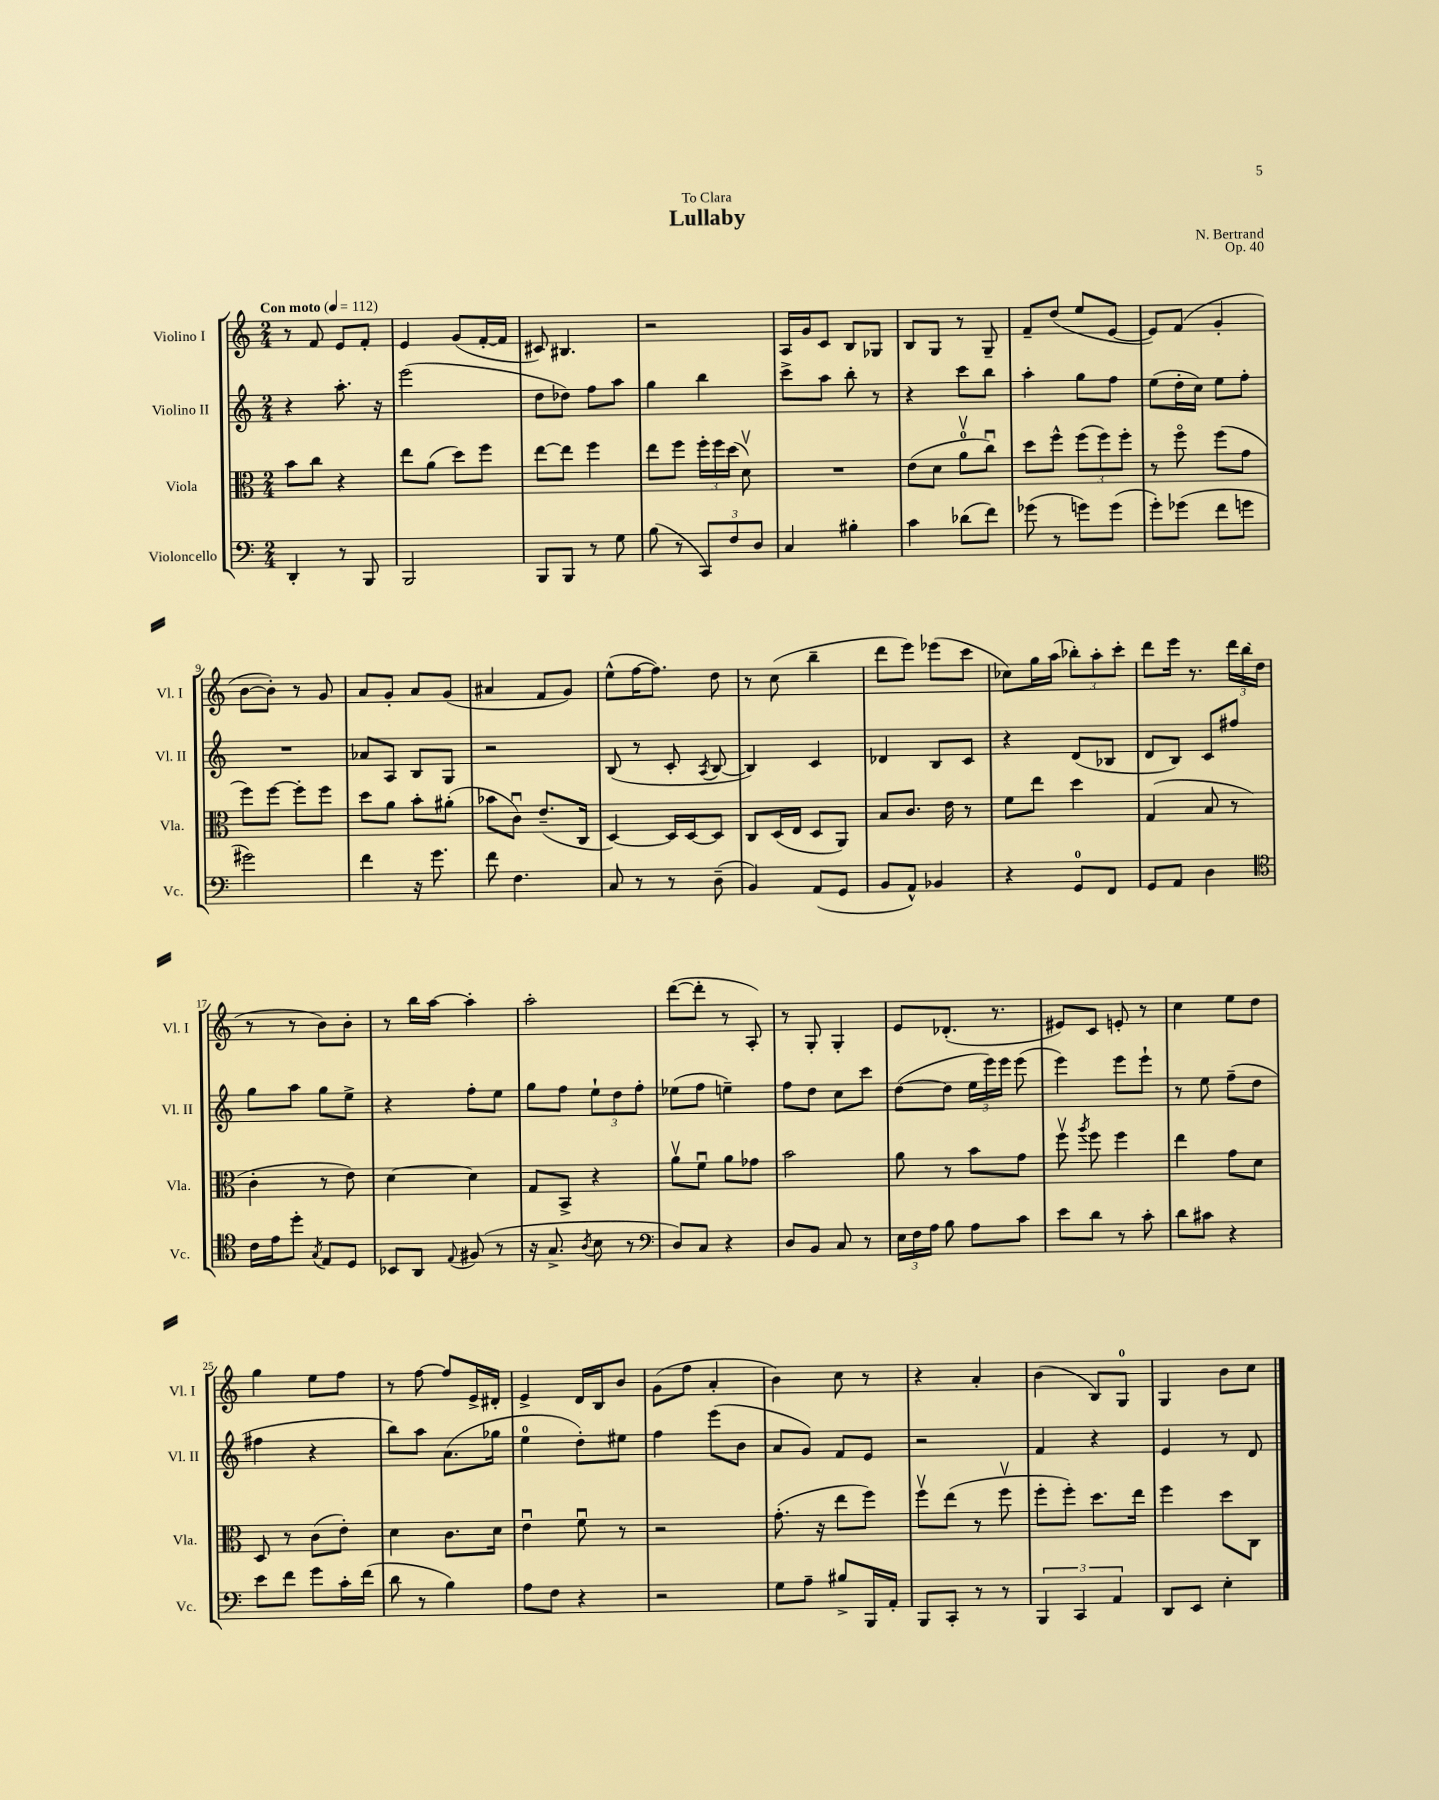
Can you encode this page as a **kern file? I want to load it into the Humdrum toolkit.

**kern	**kern	**kern	**kern
*staff4	*staff3	*staff2	*staff1
*clefF4	*clefC3	*clefG2	*clefG2
*k[]	*k[]	*k[]	*k[]
*M2/4	*M2/4	*M2/4	*M2/4
*MM112	*MM112	*MM112	*MM112
4DD'	8b	4r	8r
.	8cc	.	8f
8r	4r	8.aa'	8e
8BBB	.	.	8f'
.	.	16r	.
=	=	=	=
2BBB	8ee	(2eee	4e
.	(8a	.	.
.	8dd)	.	(8g
.	8ff	.	[16f'
.	.	.	16f]
=	=	=	=
8BBB	[8ee	8dd	8c#)
8BBB	8ee]	8dd-)	4.B#
8r	4ff	8ff	.
8G	.	8aa	.
=	=	=	=
(8B	8ee	4gg	2r
8r	8ff	.	.
12CC)	24ff'	4bb	.
.	24ff	.	.
12F	(24dd	.	.
.	8dv)	.	.
12D	.	.	.
=	=	=	=
4C	2r	8ccc^	16A
.	.	.	16g
.	.	8aa	8c
4B#'	.	8bb'	8B
.	.	8r	8G-
=	=	=	=
4c	(8e	4r	8B
.	8d	.	8G
(8d-	8av	8ccc	8r
8f)	8ccu)	8bb	8G~
=	=	=	=
(8g-	8dd	4aa'	8f~
8r	8ff^^	.	(8dd
8g)	(12ff	8gg	8ee
.	12ff)	.	.
(8g	.	8ff	[8e
.	12ff'	.	.
=	=	=	=
8g')	8r	(8ee	8e])
(8g-	8ffo	16dd'	(8f
.	.	16cc)	.
8f	(8ff	8ee	4g'
8g	8g	8ff'	.
=	=	=	=
2g#)	8ff)	2r	[8b
.	[8ff	.	8b'])
.	8ff']	.	8r
.	8ff	.	8g
=	=	=	=
4f	8dd	8a-	8a
.	8a	8A	8g'
16r	8b'	8B	8a
8.g	.	.	.
.	(8a#'	8G	(8g
=	=	=	=
8f	8b-	2r	4a#
4.F	8cu)	.	.
.	(8.e~	.	8f
.	.	.	8g)
.	16C	.	.
=	=	=	=
8C	[4D)	(8B	(8ee^^
8r	.	8r	[16ff
.	.	.	8.ff])
8r	16D]	8c'	.
.	[16D	.	.
.	.	8qA	.
(8D~	8D]	[8B	8dd
=	=	=	=
4BB)	8C	4B])	8r
.	(16D	.	(8cc
.	16E	.	.
(8AA	8D	4c	4bb~
8GG	8AA)	.	.
=	=	=	=
8BB	8B	4d-	8ddd
8AA^^)	8.c	.	8eee)
4BB-	.	8B	(8eee-
.	16e	.	.
.	8r	8c	8ccc
=	=	=	=
4r	8f	4r	8cc-)
.	8ee	.	16gg
.	.	.	(16aa
8GG	4dd	(8d	12bb-')
.	.	.	12aa'
8FF	.	8B-	.
.	.	.	12ccc'
=	=	=	=
8GG	(4G	8d	8ddd
8AA	.	8B)	16eee
.	.	.	8.r
4D	8B	8c	.
.	8r	8ff#	24ddd
.	.	.	(24bb
.	.	.	24dd
=	=	=	=
*clefC4	*	*	*
16c	4c'	8gg	8r
16e	.	.	.
8dd'	.	8aa	8r
8qG	.	.	.
8E	8r	8gg	8b)
8D	8e)	8ee^	8b'
=	=	=	=
8BB-	[4d	4r	8r
8AA	.	.	16bb
.	.	.	[16aa
8qqE	.	.	.
(8F#	4d]	8ff'	4aa']
8r	.	8ee	.
=	=	=	=
16r	8G	8gg	2aa'
8.G^	.	.	.
.	8BB^	8ff	.
8qA	.	.	.
8B	4r	12ee`	.
.	.	12dd	.
8r	.	.	.
.	.	12ff'	.
=	=	=	=
*clefF4	*	*	*
8D)	8av	(8ee-	([8ddd
8C	8fu	8ff	8ddd']
4r	8a	4ee~)	8r
.	8g-	.	8A')
=	=	=	=
8D	2b	8ff	8r
8BB	.	8dd	8G'
8C	.	8cc	4G'
8r	.	8ccc	.
=	=	=	=
24E	8a	([8dd	8e
24F	.	.	.
24A	.	.	.
8B	8r	8dd]	(8.d-'
8A	8b	24ee	.
.	.	24eee)	.
.	.	.	8.r
.	.	24eee	.
8c	8g	(8eee	.
=	=	=	=
8e	8ffv	4eee)	8e#)
.	8qaa	.	.
8d	8ff	.	8c
8r	4ff	8eee	8e'
8c'	.	8eee`	8r
=	=	=	=
8d	4ee	8r	4cc
8c#	.	8ee	.
4r	8g	(8ff~	8ee
.	8d	8dd	8dd
=	=	=	=
8e	8D	4ff#	4gg
8f	8r	.	.
8g	(8c	4r	8ee
16c'	8e')	.	8ff
(16f	.	.	.
=	=	=	=
8d	4d	8bb)	8r
8r	.	8aa	[8ff
4B)	8.c	(8.a	8ff]
.	.	.	16e^
.	16d	16gg-	16d#'
=	=	=	=
8A	4eu	4ee	4e^
8F	.	.	.
4r	8fu	8dd')	16d
.	.	.	16B
.	8r	8ee#	8b
=	=	=	=
2r	2r	4ff	(8g
.	.	.	8ff
.	.	(8eee	4a'
.	.	8b	.
=	=	=	=
8G	(8.g'	8a	4b)
8A~	.	8g)	.
.	16r	.	.
8B#^	8ee	8f	8cc
16BBB	8ff)	8e	8r
16AA'	.	.	.
=	=	=	=
8BBB	8ffv	2r	4r
8CC'	(8ee	.	.
8r	8r	.	4a'
8r	8ffv	.	.
=	=	=	=
6BBB	8ff'	4f	(4b
.	8ff')	.	.
6CC	.	.	.
.	8.dd	4r	8B)
6AA	.	.	.
.	.	.	8G
.	16ee	.	.
=	=	=	=
8DD	4ff	4e	4G
8EE	.	.	.
4E'	8dd	8r	8b
.	8C	8d	8cc
==	==	==	==
*-	*-	*-	*-
